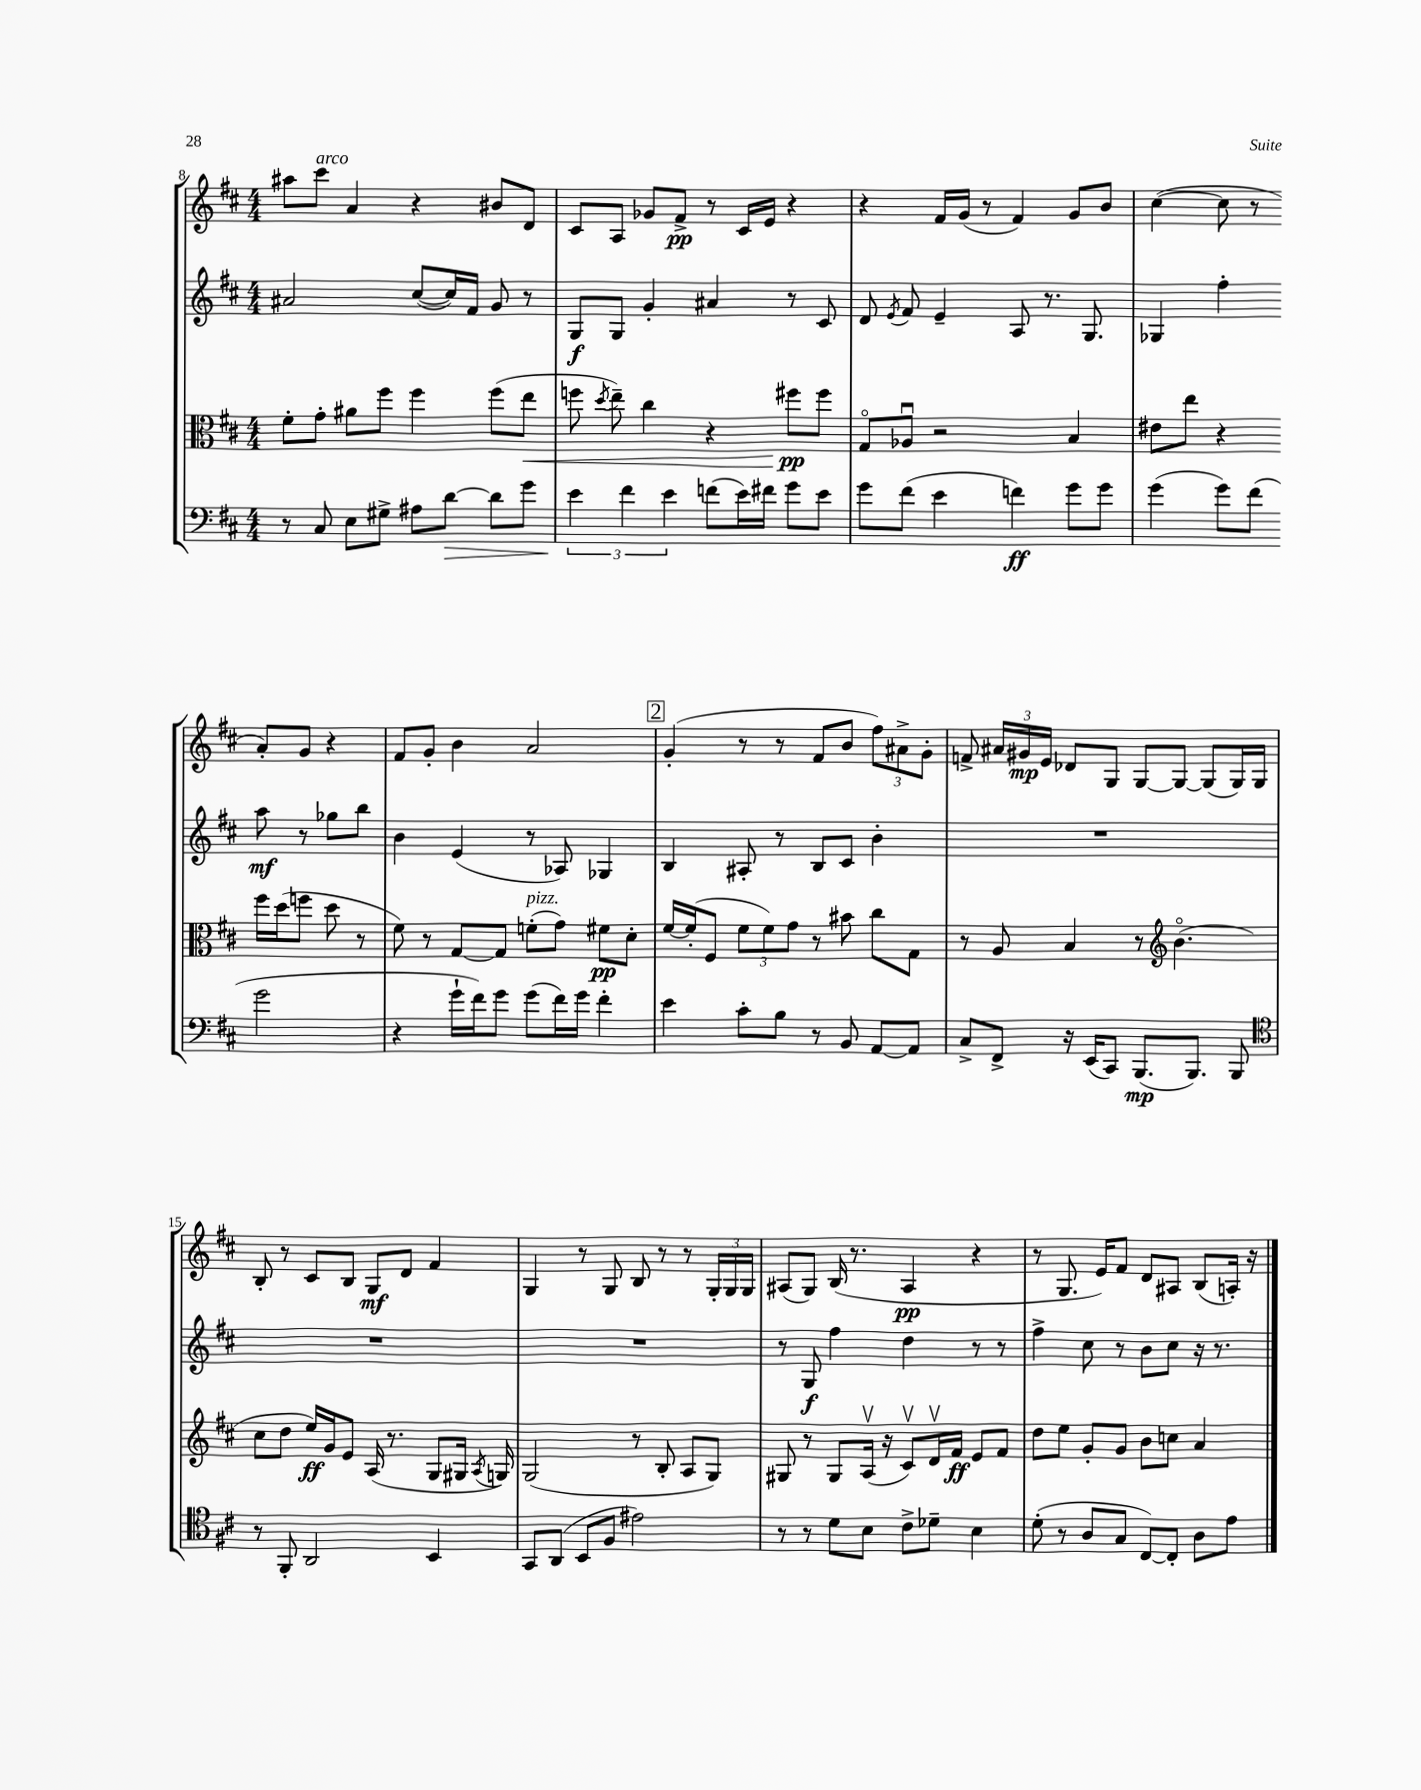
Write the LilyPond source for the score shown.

<<
\new StaffGroup <<
\new Staff = "s0" {
    \clef treble \key d \major \numericTimeSignature \time 4/4
    \autoBeamOff ais''8[ cis'''8]^\markup { \italic "arco" } a'4 r4 bis'8[ d'8] |
    cis'8[ a8] ges'8[ fis'8]->\pp r8 cis'16[ e'16] r4 |
    r4 fis'16[ g'16]( r8 fis'4) g'8[ b'8] |
    cis''4~( cis''8 r8 a'8[-.) g'8] r4 |
    fis'8[ g'8]-. b'4 a'2 |
    \mark \markup { \box "2" } g'4-.( r8 r8 fis'8[ b'8] \tuplet 3/2 { fis''8[) ais'8-> g'8]-. } |
    f'8-> \tuplet 3/2 { ais'16[ gis'16\mp e'16] } des'8[ g8] g8[~ g8]~ g8[( g16) g16] |
    b8-. r8 cis'8[ b8] g8[\mf d'8] fis'4 |
    g4 r8 g8 b8 r8 r8 \tuplet 3/2 { g16[-. g16 g16] } |
    ais8[( g8]) b16( r8. ais4\pp r4 |
    r8 g8. e'16[) fis'8] d'8[ ais8] b8[( a16]-.) r16 \bar "|." |
}
\new Staff = "s1" {
    \clef treble \key d \major \numericTimeSignature \time 4/4
    \autoBeamOff ais'2 cis''8[~( cis''16) fis'16] g'8 r8 |
    g8[\f g8] g'4-. ais'4 r8 cis'8 |
    d'8 \acciaccatura { e'8 } fis'8 e'4-- a8 r8. g8. |
    ges4 fis''4-. a''8\mf r8 ges''8[ b''8] |
    b'4 e'4( r8 aes8) ges4 |
    \mark \markup { \box "2" } b4 ais8-. r8 b8[ cis'8] b'4-. |
    R1 |
    R1 |
    R1 |
    r8 g8\f fis''4 d''4 r8 r8 |
    fis''4-> cis''8 r8 b'8[ cis''8] r16 r8. \bar "|." |
}
\new Staff = "s2" {
    \clef alto \key d \major \numericTimeSignature \time 4/4
    \autoBeamOff fis'8[-. g'8]-. ais'8[ fis''8] fis''4 fis''8[( e''8]\< |
    f''8 \acciaccatura { d''8 } e''8--) cis''4 r4 fis''8[\pp\! fis''8] |
    g8[\flageolet aes8]\downbow r2 b4 |
    eis'8[ e''8] r4 fis''16[ d''16( f''8] d''8 r8 |
    fis'8) r8 g8[~ g8] f'8[-.^\markup { \italic "pizz." }( g'8]) fis'8[\pp d'8]-. |
    \mark \markup { \box "2" } fis'16[~ fis'16-.( fis8] \tuplet 3/2 { fis'8[ fis'8) g'8] } r8 bis'8 cis''8[ g8] |
    r8 a8 b4 r8 \clef treble b'4.\flageolet( |
    cis''8[ d''8] e''16[\ff) g'16 e'8] a16( r8. g8[ gis16] \acciaccatura { a8 } g16) |
    g2( r8 b8-. a8[ g8]) |
    gis8 r8 gis8[ a16]\upbow( r16 cis'8[\upbow) d'16\upbow fis'16]\ff e'8[ fis'8] |
    d''8[ e''8] g'8[-. g'8] b'8[ c''8] a'4 \bar "|." |
}
\new Staff = "s3" {
    \clef bass \key d \major \numericTimeSignature \time 4/4
    \autoBeamOff r8 cis8 e8[ gis8]-> ais8[ d'8]~\> d'8[ g'8] |
    \tuplet 3/2 { e'4\! fis'4 e'4 } f'8[( e'16) fis'16] g'8[ e'8] |
    g'8[ fis'8]( e'4 f'4\ff) g'8[ g'8] |
    g'4( g'8[) fis'8]( g'2 |
    r4 g'16[-! fis'16) g'8] g'8[( fis'16) g'16] fis'4-. |
    \mark \markup { \box "2" } e'4 cis'8[-. b8] r8 b,8 a,8[~ a,8] |
    cis8[-> fis,8]-> r16 e,16[( cis,8]) b,,8.[\mp( b,,8.]) b,,8 |
    \clef tenor r8 fis,8-. a,2 b,4 |
    g,8[ a,8]( b,8[ fis8] eis'2) |
    r8 r8 d'8[ b8] cis'8[-> des'8]-- b4 |
    d'8-.( r8 a8[ g8] cis8[~) cis8]-. a8[ e'8] \bar "|." |
}
>>
>>
\layout { \context { \Score currentBarNumber = #8 } }
